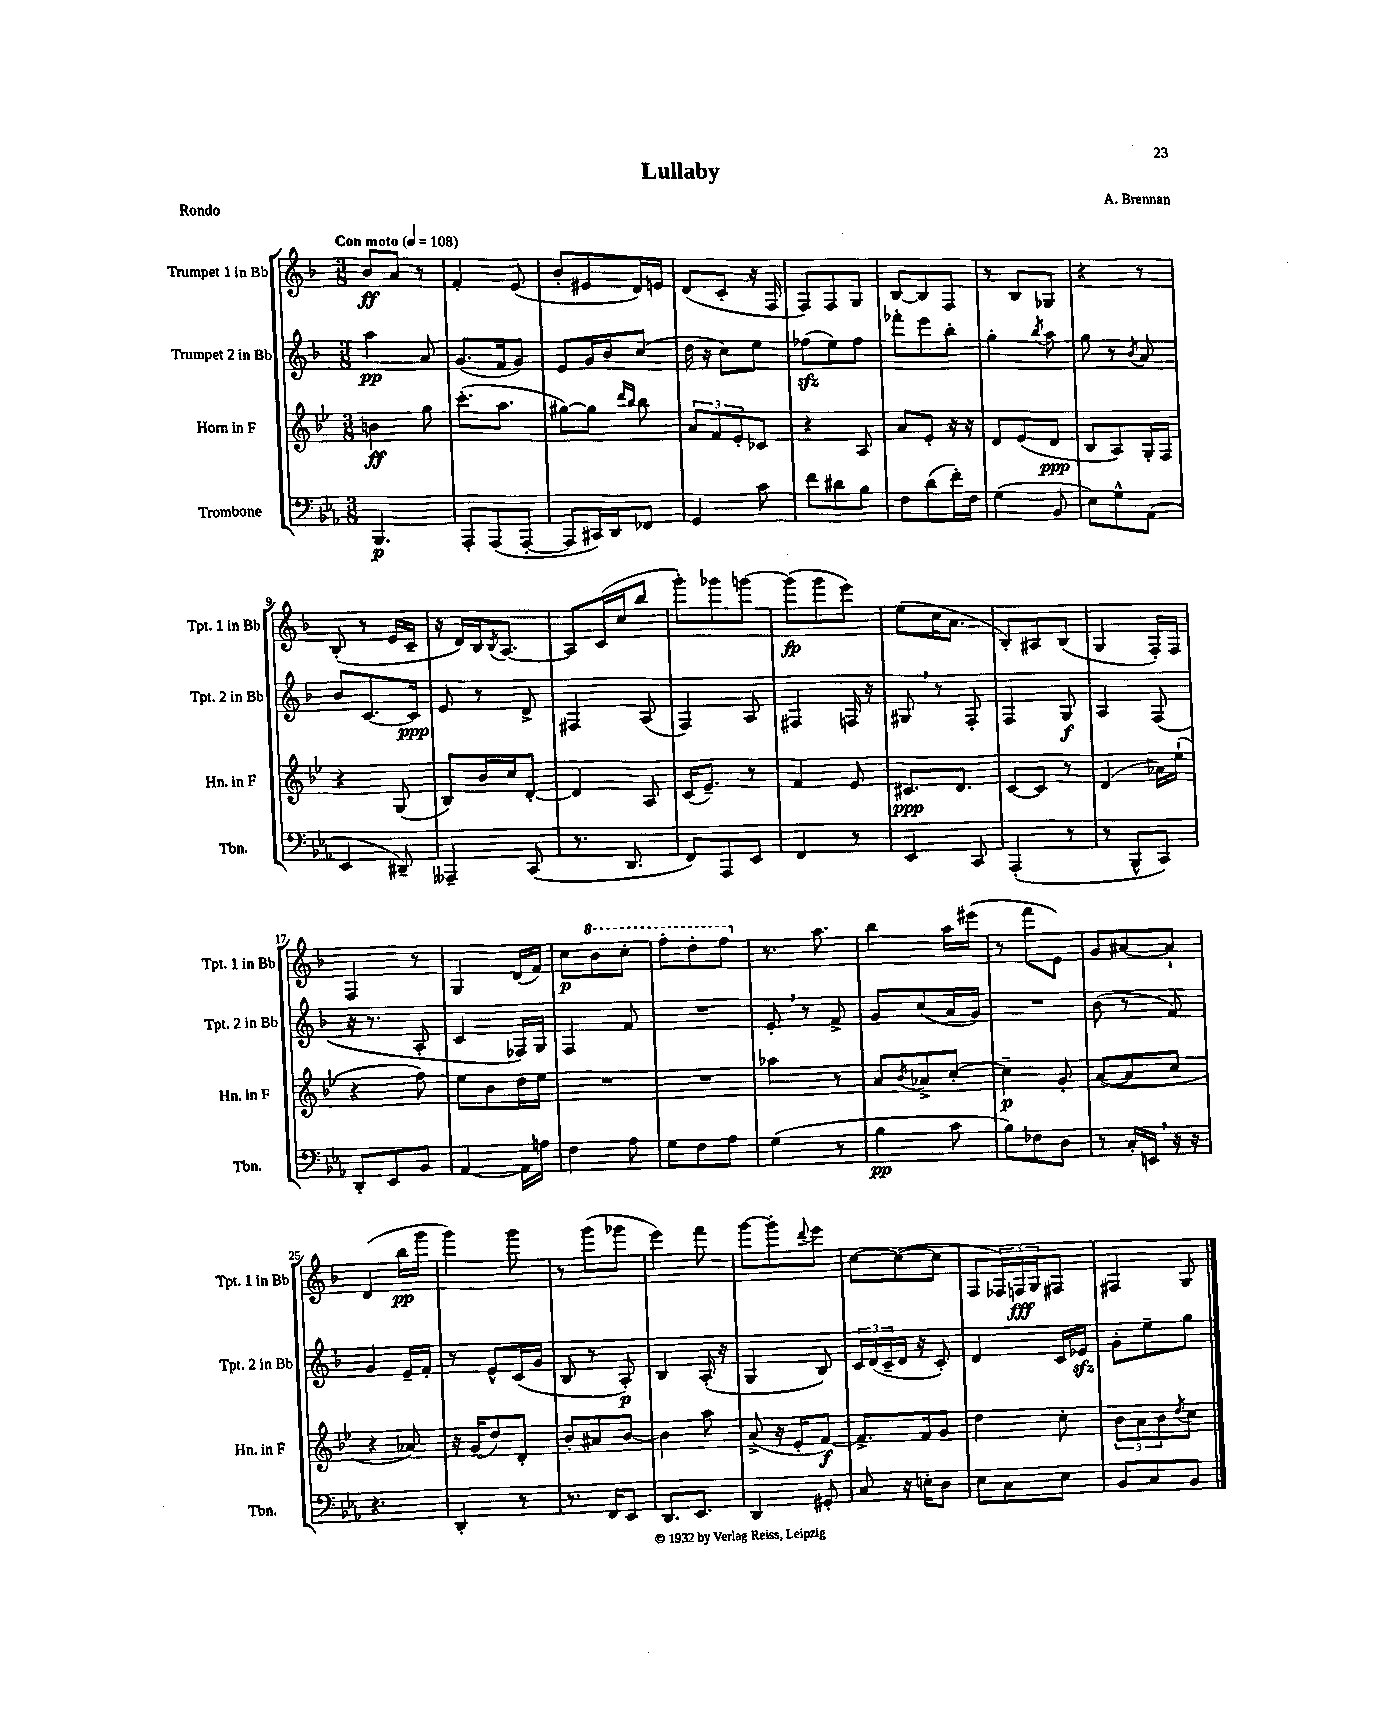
\header { title = "Lullaby" composer = "A. Brennan" piece = "Rondo" }
<<
\new StaffGroup <<
\new Staff = "s0" \with { instrumentName = "Trumpet 1 in Bb" shortInstrumentName = "Tpt. 1 in Bb" } {
    \clef treble \key f \major \numericTimeSignature \time 3/8 \tempo "Con moto" 4 = 108
    bes'8\ff a'8 r8 |
    f'4-. e'8( |
    bes'8-. eis'8 d'16) e'16 |
    d'8( c'8-. r16 f16 |
    f8) f8 g8 |
    bes8~ bes8 f8 |
    r8 bes8 ges8 |
    r4 r8 |
    bes8-.( r8 e'16 c'16-- |
    r16 d'16) bes16 \acciaccatura { bes8 } a8.~ |
    a8 c'16( c''16 bes''8 |
    g'''8-.) ges'''8 g'''8~ |
    g'''8\fp( g'''8 e'''8) |
    e''8( c''16 a'8. |
    bes8-.) ais8 bes8( |
    g4 f16-.) f16 |
    f4 r8 |
    g4 d'16( f'16) |
    c''8\p \ottava #1 bes''8 c'''8-. |
    f'''8-. d'''8-. f'''8 \ottava #0 |
    r8. a''8. |
    bes''4 a''16 eis'''16( |
    r8 f'''8 e'8) |
    g'8 ais'8~ ais'8-! |
    d'4( bes''16\pp g'''16 |
    g'''4) g'''8 |
    r8 g'''8( ges'''8 |
    e'''4) f'''8 |
    g'''8~ g'''8-. \appoggiatura { d'''8 } e'''8 |
    c''8~ c''8~( c''8 |
    f8 \tuplet 3/2 { fes16) f16\fff g16 } fis8 |
    fis4 g8 \bar "|." |
}
\new Staff = "s1" \with { instrumentName = "Trumpet 2 in Bb" shortInstrumentName = "Tpt. 2 in Bb" } {
    \clef treble \key f \major \numericTimeSignature \time 3/8
    a''4\pp a'8 |
    g'8.( f'16 g'8) |
    e'8 g'16 bes'16 c''8( |
    d''16 r16 c''8) e''8 |
    fes''8\sfz( e''8) fes''8 |
    fes'''8-. e'''8 bes''8-. |
    g''4-. \acciaccatura { bes''8 } a''8 |
    g''8 r8 \acciaccatura { bes'8 } a'8 |
    bes'8 c'8.~ c'16\ppp |
    e'8 r8 d'8-> |
    fis4 a8( |
    f4) a8 |
    fis4 f16 r16 |
    gis8 \breathe r8 f8-. |
    f4 g8\f |
    a4 f8( |
    r16 r8. a8-. |
    c'4 fes16) g16 |
    f4 f'8 |
    R4. |
    e'8-. \breathe r8 f'8-> |
    g'8 c''8( a'16 g'16) |
    R4. |
    bes'8( r8 f'8) |
    g'4 e'16-- f'16-. |
    r8 e'8-^ c'16( g'16 |
    bes8 r8 a8-.\p) |
    bes4 a16-.( r16 |
    g4 bes8) |
    \tuplet 3/2 { c'16 d'16( c'16-- } d'16 r16 c'8-.) |
    d'4 c'16 ees'16\sfz |
    g'8-. e''8-- g''8 \bar "|." |
}
\new Staff = "s2" \with { instrumentName = "Horn in F" shortInstrumentName = "Hn. in F" } {
    \clef treble \key bes \major \numericTimeSignature \time 3/8
    b'4\ff g''8 |
    c'''8.-.( a''8. |
    gis''8~) gis''8 \grace { d'''16 bes''16 } bes''8 |
    \tuplet 3/2 { a'8 f'8 ees'8-. } ces'8 |
    r4 a8 |
    a'8 ees'8-. r16 r16 |
    d'8 ees'8( d'8\ppp |
    bes8 a8) g16-. f16 |
    r4 g8( |
    bes8) bes'16 c''16 d'8~-. |
    d'4 a8 |
    c'16( ees'8.--) r8 |
    f'4 ees'8 |
    cis'8.\ppp d'8. |
    c'8~ c'8 r8 |
    d'4( aes'16) ees''16-!( |
    r4 f''8) |
    ees''8 bes'8 d''16 ees''16 |
    R4. |
    R4. |
    aes''4 r8 |
    a'8 \acciaccatura { bes'8 } aes'8-> c''8~-. |
    c''4--\p g'8-. |
    a'8~( a'8 c''8 |
    r4 aes'8) |
    r16 g'16( d''8) d'8-. |
    bes'8-. ais'8 bes'8~ |
    bes'4 a''8 |
    a'8->( r16 ees'16-. f'8~\f) |
    f'8.-> f'16 g'8 |
    d''4 c''8-. |
    \tuplet 3/2 { bes'8 a'8 bes'8 } \acciaccatura { d''8 } c''8 \bar "|." |
}
\new Staff = "s3" \with { instrumentName = "Trombone" shortInstrumentName = "Tbn." } {
    \clef bass \key ees \major \numericTimeSignature \time 3/8
    bes,,4.\p |
    aes,,8-. aes,,8( aes,,8~-. |
    aes,,8 cis,16) d,16 fes,8 |
    g,4 c'8 |
    f'8 dis'8 bes8 |
    f8 d'8( f'16-.) f16 |
    g4( bes,8 |
    ees8) g8-^ aes,8( |
    ees,4 dis,8--) |
    aeses,,4-- c,8( |
    r8. d,8. |
    f,8) aes,,8 ees,8 |
    f,4 r8 |
    ees,4 c,8 |
    aes,,4-.( r8 |
    r8 bes,,8-^ c,8) |
    d,8-. ees,8 bes,8 |
    aes,4~ aes,16 a16 |
    f4 aes8 |
    g8 f8 aes8 |
    g4( r8 |
    bes4\pp c'8 |
    bes8) fes8 d8 |
    r8 c16-. e,16 \breathe r16 r16 |
    r4. |
    d,4-. r8 |
    r8. f,16 ees,8 |
    d,8. ees,8. |
    d,4 gis,8-. |
    c8 r16 e16-. d8 |
    ees8 c8 ees8 |
    bes,8 c8 bes,8 \bar "|." |
}
>>
>>
